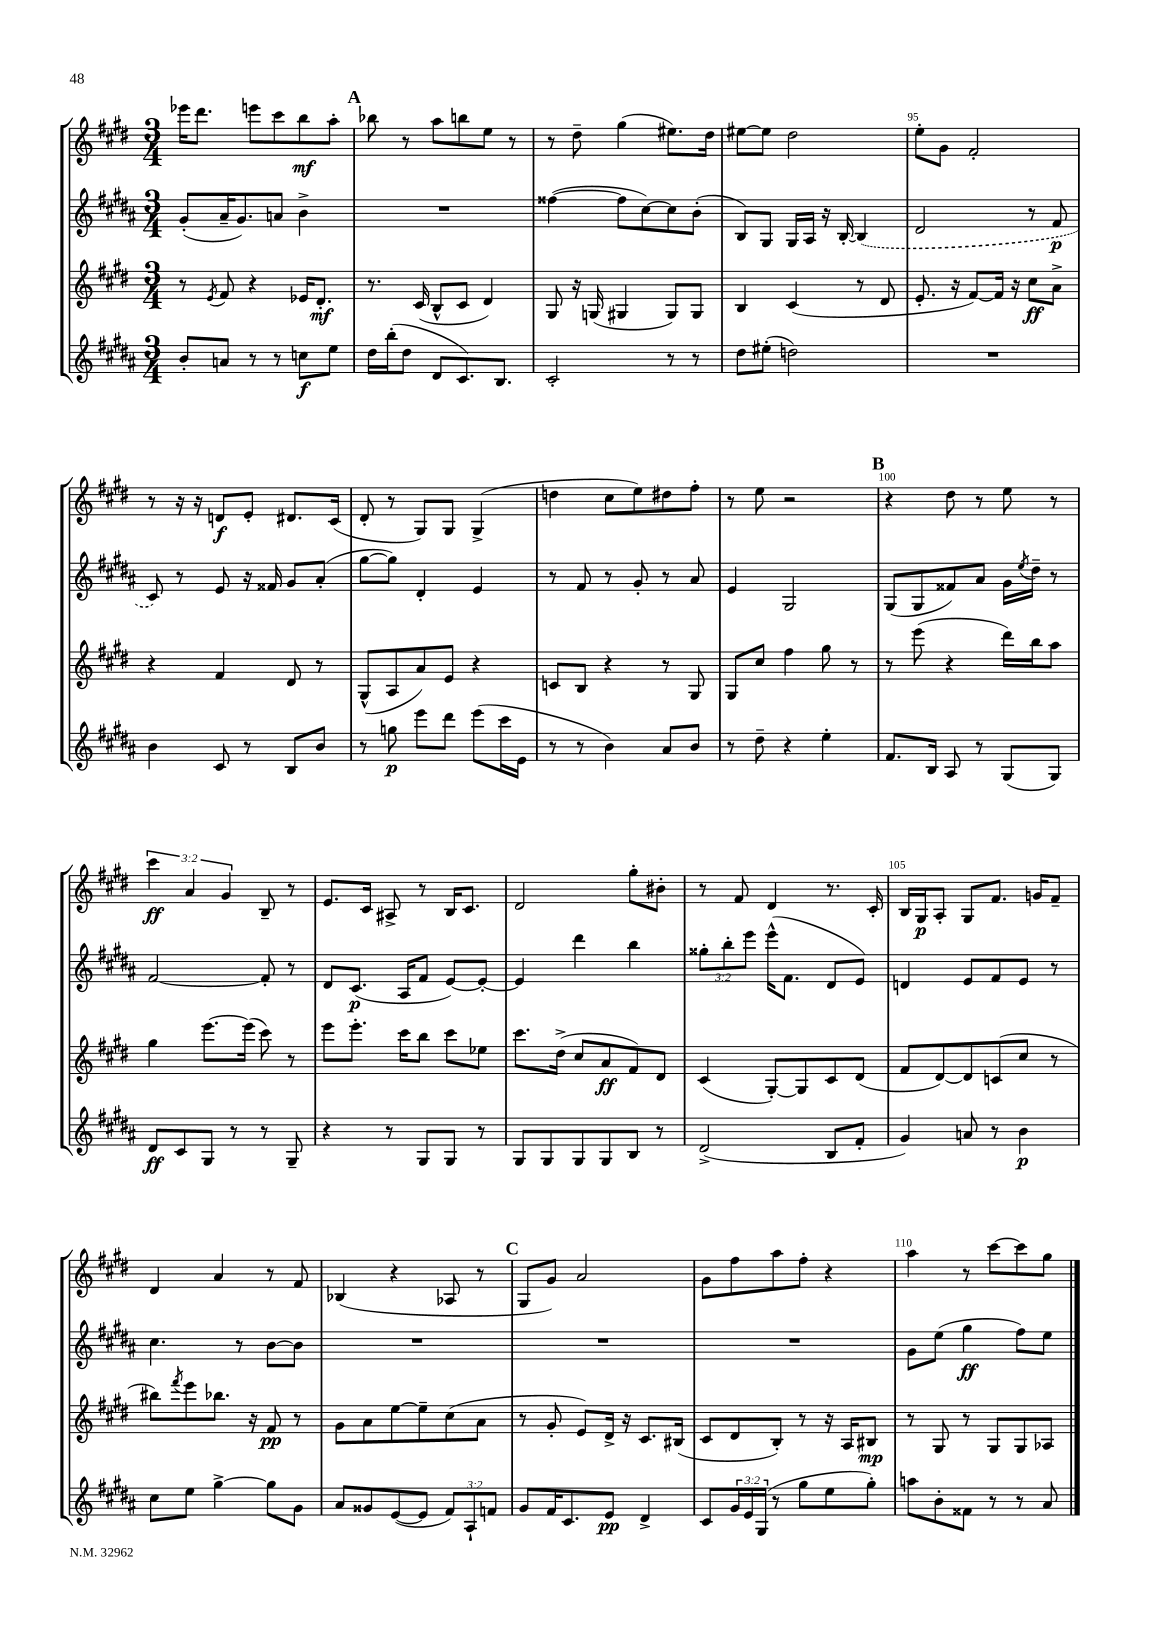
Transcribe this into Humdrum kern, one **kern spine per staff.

**kern	**kern	**kern	**kern
*staff4	*staff3	*staff2	*staff1
*clefG2	*clefG2	*clefG2	*clefG2
*k[f#c#g#d#a#]	*k[f#c#g#d#]	*k[f#c#g#d#a#]	*k[f#c#g#d#]
*M3/4	*M3/4	*M3/4	*M3/4
8b'	8r	(8g#'	16eee-
.	.	.	8.ddd#
.	8qe	.	.
8a	8f#	16a#~	.
.	.	8.g#)	.
8r	4r	.	8eee
8r	.	8a	8ccc#
8cc	16e-	4b^	8bb
.	8.d#'	.	.
8ee	.	.	8aa'
=	=	=	=
16dd#	8.r	2.r	8bb-
(16bb'	.	.	.
8dd#	.	.	8r
.	(16c#	.	.
8d#	8B^^	.	8aa
8.c#)	8c#	.	8bb
.	4d#)	.	8ee
8.B	.	.	.
.	.	.	8r
=	=	=	=
2c#'	8G#	([4ff##	8r
.	16r	.	8dd#~
.	(16G	.	.
.	4G#	8ff##]	(4gg#
.	.	[8cc#)	.
8r	8G#)	8cc#]	8.ee#)
8r	8G#	(8b'	.
.	.	.	16dd#
=	=	=	=
8dd#	4B	8B)	[8ee#
(8ee#'	.	8G#	8ee#]
2dd)	(4c#	16G#	2dd#
.	.	16A#	.
.	.	16r	.
.	.	[16B'	.
.	8r	(4B]	.
.	8d#	.	.
=	=	=	=
2.r	8.e'	2d#	8ee'
.	.	.	8g#
.	16r	.	.
.	[8f#)	.	2f#'
.	16f#]	.	.
.	16r	.	.
.	8cc#	8r	.
.	8a^	8f#	.
=	=	=	=
4b	4r	8c#)	8r
.	.	8r	16r
.	.	.	16r
8c#	4f#	8e	8d
8r	.	16r	8e'
.	.	16f##	.
8B	8d#	8g#	8.d#
8b	8r	(8a#'	.
.	.	.	(16c#
=	=	=	=
8r	(8G#^^	[8gg#	8d#'
8gg	8A	8gg#])	8r
8eee	8a)	4d#'	8G#)
8ddd#	8e	.	8G#
(8eee	4r	4e	(4G#^
16ccc#	.	.	.
16e	.	.	.
=	=	=	=
8r	8c	8r	4dd
8r	8B	8f#	.
4b)	4r	8r	8cc#
.	.	8g#'	8ee)
8a#	8r	8r	8dd#
8b	8G#	8a#	8ff#'
=	=	=	=
8r	8G#	4e	8r
8dd#~	8cc#	.	8ee
4r	4ff#	2G#	2r
4ee'	8gg#	.	.
.	8r	.	.
=	=	=	=
8.f#	8r	(8G#	4r
.	(8eee	8G#	.
16B	.	.	.
8A#	4r	8f##)	8dd#
8r	.	8a#	8r
(8G#	16ddd#)	16g#	8ee
.	.	8qee	.
.	16bb	16dd#~	.
8G#)	8aa	8r	8r
=	=	=	=
8d#	4gg#	[2f#	6ccc#
8c#	.	.	.
.	.	.	6a
8G#	[8.eee	.	.
.	.	.	6g#
8r	.	.	.
.	(16eee]	.	.
8r	8ccc#)	8f#']	8B~
8G#~	8r	8r	8r
=	=	=	=
4r	8eee	8d#	8.e
.	8.eee'	(8.c#	.
.	.	.	16c#
8r	.	.	8A#^
.	16ccc#	16A#	.
8G#	8bb	8f#	8r
8G#	8ccc#	[8e)	16B
.	.	.	8.c#
8r	8ee-	8e'_	.
=	=	=	=
8G#	8.ccc#	4e]	2d#
8G#	.	.	.
.	(16dd#^	.	.
8G#	8cc#	4ddd#	.
8G#	8a	.	.
8B	8f#)	4bb	8gg#'
8r	8d#	.	8b#'
=	=	=	=
(2d#^	(4c#	12gg##'	8r
.	.	12bb'	.
.	.	.	8f#
.	.	12eee	.
.	[8G#')	(16eee^^	4d#
.	.	8.f#	.
.	8G#]	.	.
8B	8c#	8d#	8.r
8f#'	(8d#	8e)	.
.	.	.	16c#'
=	=	=	=
4g#)	8f#	4d	16B
.	.	.	16G#
.	[8d#)	.	8A'
8a	8d#]	8e	8G#
8r	(8c	8f#	8.f#
4b	8cc#	8e	.
.	.	.	16g
.	8r	8r	8f#~
=	=	=	=
8cc#	8bb#)	4.cc#	4d#
.	8qfff#	.	.
8ee	8eee	.	.
[4gg#^	8.bb-	.	4a
.	.	8r	.
.	16r	.	.
8gg#]	8f#	[8b	8r
8g#	8r	8b]	8f#
=	=	=	=
8a#	8g#	2.r	(4B-
8g##	8a	.	.
([8e	[8ee	.	4r
8e]	8ee~]	.	.
12f#)	(8cc#	.	8A-
12A#`	.	.	.
.	8a	.	8r
12f	.	.	.
=	=	=	=
8g#	8r	2.r	8G#
16f#	8g#'	.	8g#)
8.c#	.	.	.
.	8e)	.	2a
8e	16d#^	.	.
.	16r	.	.
4d#^	8.c#	.	.
.	(16B#	.	.
=	=	=	=
8c#	8c#	2.r	8g#
24g#	8d#	.	8ff#
24e	.	.	.
(24G#	.	.	.
8r	8B')	.	8aa
8gg#	8r	.	8ff#'
8ee	16r	.	4r
.	16A	.	.
8gg#')	8B#	.	.
=	=	=	=
8aa	8r	8g#	4aa
8b'	8G#	(8ee	.
8f##	8r	4gg#	8r
8r	8G#	.	[8ccc#
8r	8G#	8ff#)	8ccc#]
8a#	8A-	8ee	8gg#
==	==	==	==
*-	*-	*-	*-
